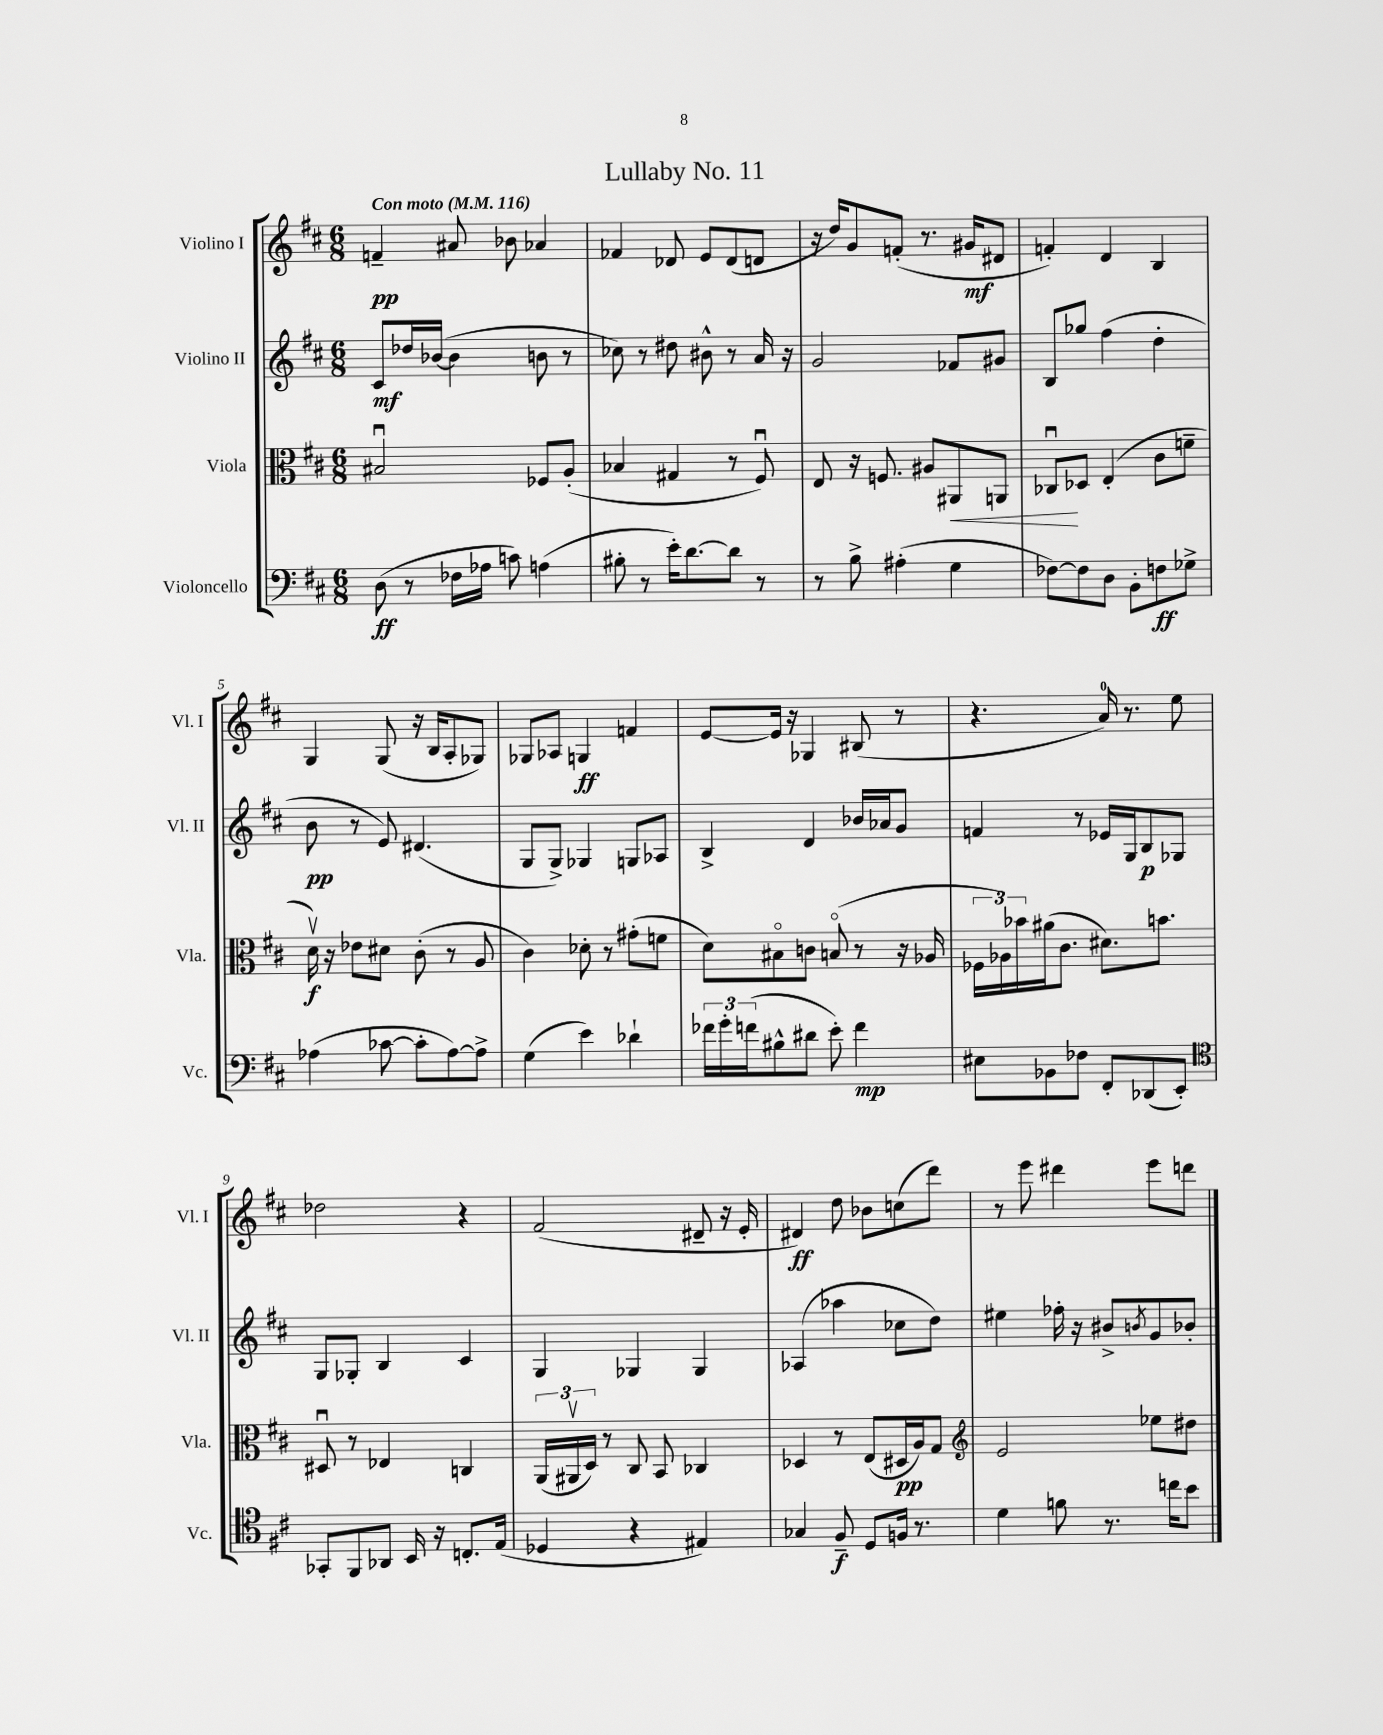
\header { title = "Lullaby No. 11" }
<<
\new StaffGroup <<
\new Staff = "s0" \with { instrumentName = "Violino I" shortInstrumentName = "Vl. I" } {
    \clef treble \key d \major \numericTimeSignature \time 6/8 \tempo "Con moto" 4 = 116
    f'4--\pp ais'8 bes'8 aes'4 |
    fes'4 des'8 e'8 des'8( d'8 |
    r16 d''16) g'8 f'8-.( r8. gis'16\mf dis'8 |
    f'4-.) d'4 b4 |
    g4 g8( r16 b16 a8-. ges8) |
    ges8 aes8 g4\ff f'4 |
    e'8~ e'16 r16 ges4 bis8( r8 |
    r4. a'16-0) r8. e''8 |
    des''2 r4 |
    fis'2( dis'8-- r16 e'16-. |
    dis'4\ff) d''8 bes'8 c''8( d'''8) |
    r8 e'''8 dis'''4 e'''8 d'''8 \bar "|." |
}
\new Staff = "s1" \with { instrumentName = "Violino II" shortInstrumentName = "Vl. II" } {
    \clef treble \key d \major \numericTimeSignature \time 6/8
    cis'8\mf des''16 bes'16~( bes'4 b'8 r8 |
    ces''8) r8 dis''8 bis'8-^ r8 a'16 r16 |
    g'2 fes'8 gis'8 |
    b8 ges''8 fis''4( d''4-. |
    b'8\pp r8 e'8) dis'4.( |
    g8 g8->) ges4 g8 aes8 |
    b4-> d'4 bes'16 aes'16 g'8 |
    f'4 r8 ees'16 g16 b8\p ges8 |
    g8 ges8-. b4 cis'4 |
    g4 ges4 ges4 |
    aes4( aes''4 ces''8 d''8) |
    eis''4 fes''16-. r16 bis'8-> \acciaccatura { b'8 } g'8 bes'8-. \bar "|." |
}
\new Staff = "s2" \with { instrumentName = "Viola" shortInstrumentName = "Vla." } {
    \clef alto \key d \major \numericTimeSignature \time 6/8
    bis2\downbow fes8 a8-.( |
    bes4 gis4 r8 fis8\downbow) |
    e8 r16 f8. ais8 ais,8\< a,8 |
    ces8\downbow\! des8 e4-.( cis'8 f'8-- |
    d'16\upbow\f) r16 ees'8 dis'8 cis'8-.( r8 a8 |
    cis'4) des'8-. r8 gis'8-.( f'8 |
    d'8) bis8\flageolet c'8 b8\flageolet( r8 r16 aes16 |
    \tuplet 3/2 { fes16 aes16) bes'16 } ais'16( cis'8. dis'8.) b'8. |
    dis8\downbow r8 ees4 c4 |
    \tuplet 3/2 { a,16( ais,16\upbow d16) } r8 cis8 b,8 ces4 |
    des4 r8 e8( dis16\pp a16) g8 |
    \clef treble e'2 ees''8 dis''8 \bar "|." |
}
\new Staff = "s3" \with { instrumentName = "Violoncello" shortInstrumentName = "Vc." } {
    \clef bass \key d \major \numericTimeSignature \time 6/8
    d8\ff( r8 fes16 aes16 c'8) a4( |
    bis8-. r8 e'16-.) d'8.~ d'8 r8 |
    r8 b8-> ais4-.( g4 |
    fes8~) fes8 d8 b,8-. f8\ff ges8-> |
    aes4( ces'8~ ces'8-. aes8~) aes8-> |
    g4( e'4) des'4-! |
    \tuplet 3/2 { fes'16 g'16-. f'16( } bis8-^ dis'8 e'8-.) f'4\mp |
    eis8 bes,8 fes8 fis,8-. des,8( e,8-.) |
    \clef tenor ges,8-. fis,8 aes,8 b,16 r16 c8.-. e16( |
    des4 r4 eis4) |
    ges4 fis8--\f d8 f16 r8. |
    d'4 f'8 r8. c''16 b'8 \bar "|." |
}
>>
>>
